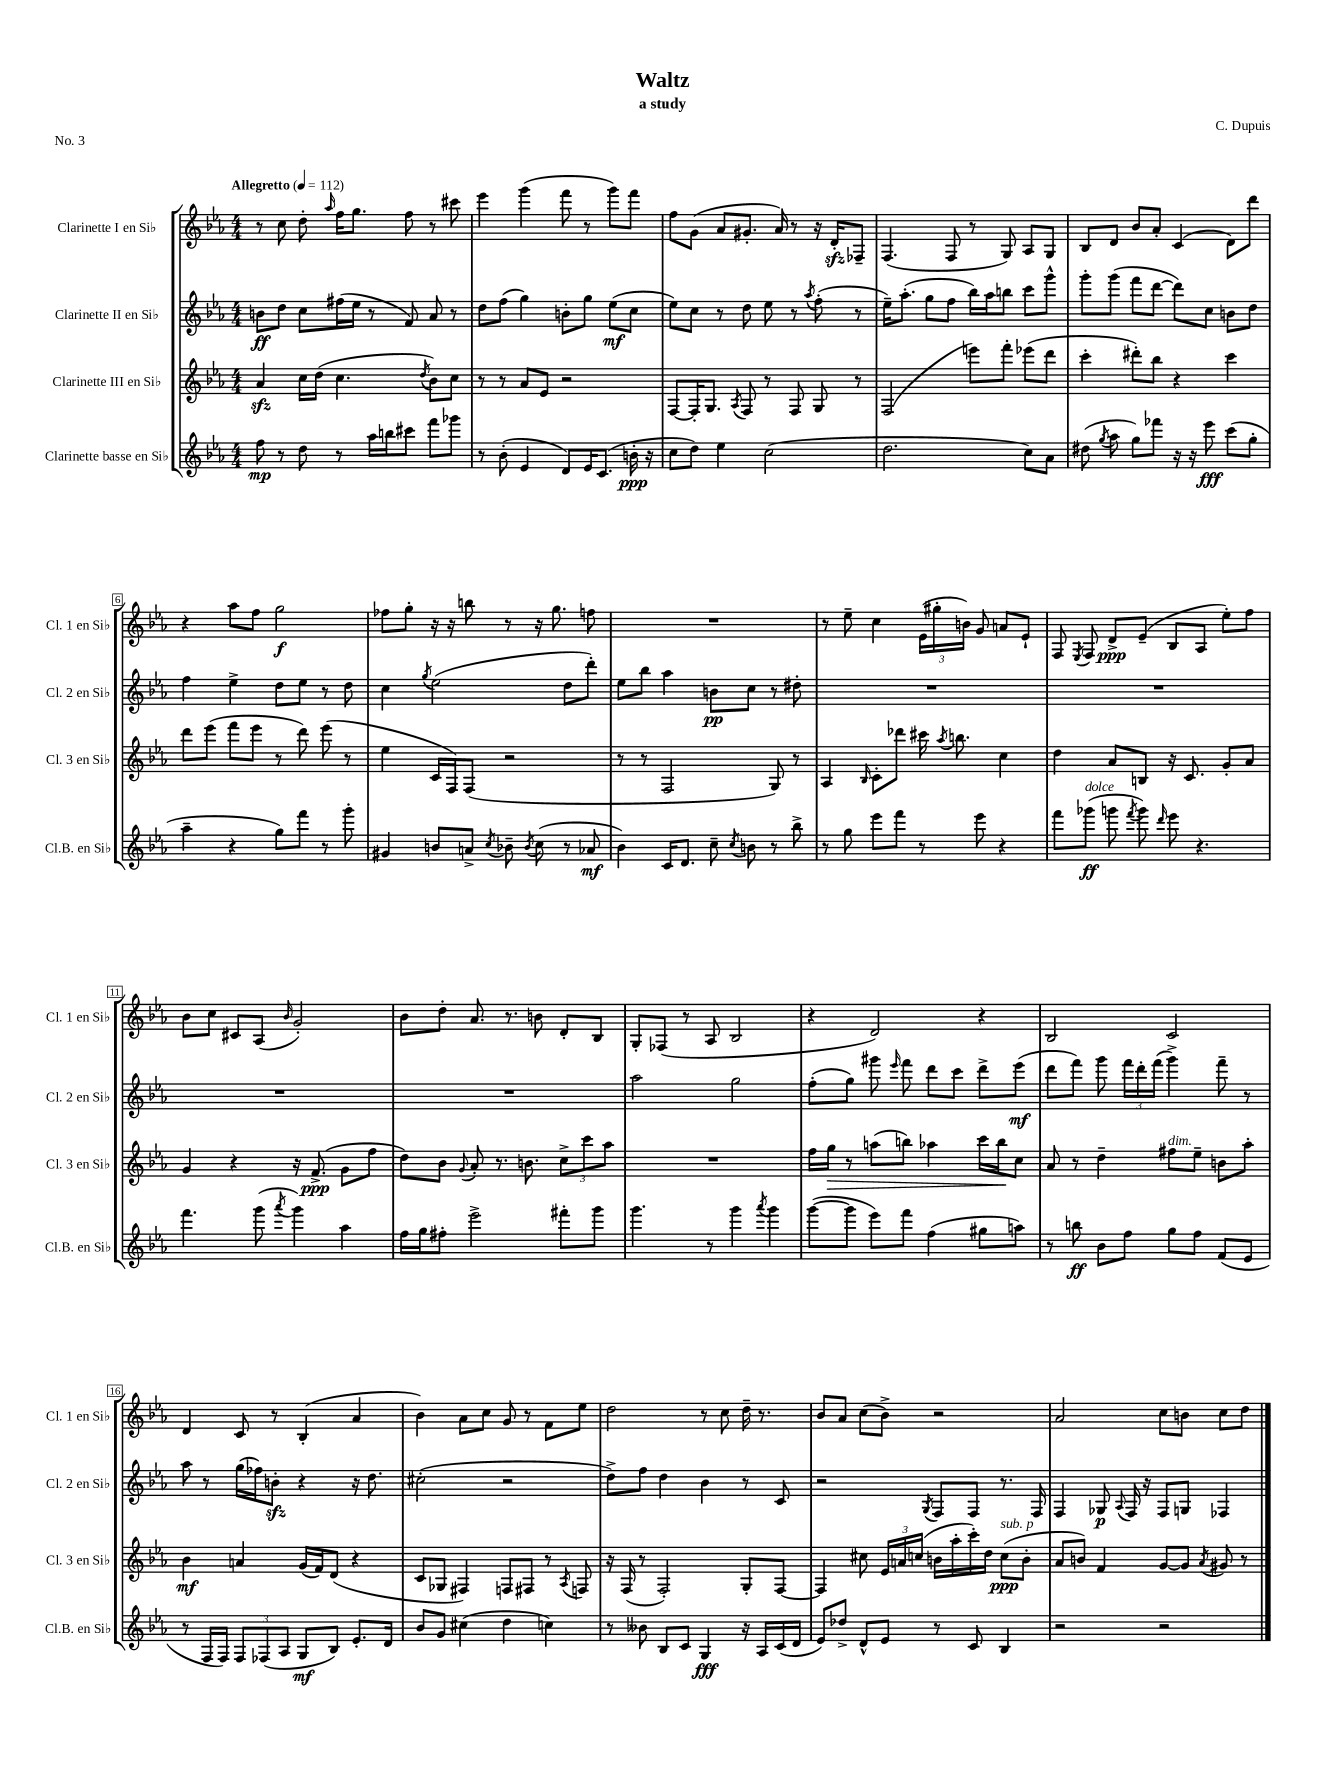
\header { title = "Waltz" composer = "C. Dupuis" subtitle = "a study" piece = "No. 3" }
<<
\new StaffGroup <<
\new Staff = "s0" \with { instrumentName = "Clarinette I en Sib" shortInstrumentName = "Cl. 1 en Sib" } {
    \clef treble \key ees \major \numericTimeSignature \time 4/4 \tempo "Allegretto" 4 = 112
    \autoBeamOff r8 c''8 d''8-. \grace { aes''16 } f''16[ g''8.] f''8 r8 cis'''8 |
    ees'''4 g'''4( f'''8 r8 g'''8[) f'''8] |
    f''8[ g'8]( aes'8[ gis'8.]-. aes'16) r8 r16 d'16[-.\sfz fes8]-- |
    f4.( f8 r8 g8) aes8[ g8] |
    bes8[ d'8] bes'8[ aes'8]-. c'4( d'8[) d'''8] |
    r4 aes''8[ f''8] g''2\f |
    fes''8[ g''8]-. r16 r16 b''8 r8 r16 g''8. f''8 |
    R1 |
    r8 ees''8-- c''4 \tuplet 3/2 { ees'16[( gis''16-. b'16]) } g'8 a'8[ ees'8]-! |
    f8 \acciaccatura { ees8 } f8 d'8[->\ppp ees'8]--( bes8[ aes8] ees''8[-.) f''8] |
    bes'8[ c''8] cis'8[ aes8]( \grace { bes'16 } g'2-.) |
    bes'8[ d''8]-. aes'8. r8. b'8 d'8[-. bes8] |
    g8[-. fes8]( r8 aes8 bes2 |
    r4 d'2) r4 |
    bes2 c'2 |
    d'4 c'8 r8 bes4-.( aes'4 |
    bes'4) aes'8[ c''8] g'8 r8 f'8[ ees''8] |
    d''2 r8 c''8 d''16-- r8. |
    bes'8[ aes'8] c''8[( bes'8]->) r2 |
    aes'2 c''8[ b'8] c''8[ d''8] \bar "|." |
}
\new Staff = "s1" \with { instrumentName = "Clarinette II en Sib" shortInstrumentName = "Cl. 2 en Sib" } {
    \clef treble \key ees \major \numericTimeSignature \time 4/4
    \autoBeamOff b'8[\ff d''8] c''8[ fis''16( ees''16] r8 f'8) aes'8 r8 |
    d''8[ f''8]( g''4) b'8[-. g''8] ees''8[\mf( c''8] |
    ees''8[) c''8] r8 d''8 ees''8 r8 \acciaccatura { aes''8 } f''8-.( r8 |
    ees''16[--) aes''8.]-.( g''8[ f''8] bes''16[) aes''16 b''8] c'''8[ g'''8]-^ |
    g'''8[-. g'''8]( f'''8[ d'''8]~ d'''8[) c''8] b'8[ d''8] |
    f''4 ees''4-> d''8[ ees''8] r8 d''8 |
    c''4 \acciaccatura { g''8 } ees''2( d''8[ d'''8]-.) |
    ees''8[ bes''8] aes''4 b'8[\pp c''8] r8 dis''8-. |
    R1 |
    R1 |
    R1 |
    R1 |
    aes''2 g''2 |
    f''8[-.( g''8]) gis'''8 \grace { ees'''16 } f'''8 d'''8[ c'''8] d'''8[-> ees'''8]\mf( |
    d'''8[ f'''8]) g'''8 \tuplet 3/2 { f'''16[ d'''16-. f'''16]( } g'''4->) f'''8-- r8 |
    aes''8 r8 g''16[( fes''16) b'8]-.\sfz r4 r16 d''8. |
    cis''2-.( r2 |
    d''8[->) f''8] d''4 bes'4 r8 c'8 |
    r2 \acciaccatura { g8 } f8[ f8] r8. f16 |
    f4 ges8\p \appoggiatura { aes8 } f16 r16 f8[ g8] fes4 \bar "|." |
}
\new Staff = "s2" \with { instrumentName = "Clarinette III en Sib" shortInstrumentName = "Cl. 3 en Sib" } {
    \clef treble \key ees \major \numericTimeSignature \time 4/4
    \autoBeamOff aes'4\sfz c''16[ d''16]( c''4. \acciaccatura { d''8 } bes'8[) c''8] |
    r8 r8 aes'8[ ees'8] r2 |
    f8[~ f16-. g8.] \acciaccatura { aes8 } f8 r8 f8 g8 r8 |
    f2( e'''8[) f'''8]-. ees'''8[( d'''8] |
    c'''4-. dis'''8[-.) bes''8] r4 c'''4 |
    d'''8[ ees'''8]( f'''8[ ees'''8] r8 d'''8) ees'''8( r8 |
    ees''4 c'16[ f16) f8]( r2 |
    r8 r8 f2 g8) r8 |
    aes4 \grace { bes16 } c'8[-. des'''8] cis'''16 \acciaccatura { aes''8 } b''8. c''4 |
    d''4 aes'8[ b8] r16 c'8. g'8[-. aes'8] |
    g'4 r4 r16 f'8.->\ppp( g'8[ f''8] |
    d''8[) bes'8] \appoggiatura { g'8 } aes'8-. r8. b'8. \tuplet 3/2 { c''8[-> c'''8 aes''8] } |
    R1 |
    f''16[ g''16]\> r8 a''8[( b''8]) aes''4 c'''16[ b''16\! c''8] |
    aes'8 r8 d''4-- fis''8[^\markup { \italic "dim." } ees''8]-- b'8[ aes''8]-. |
    bes'4\mf a'4 g'16[( f'16) d'8]( r4 |
    c'8[ ges8] fis4) f8[ fis8] r8 \acciaccatura { aes8 } f8 |
    r16 f16( r8 f2-.) g8[-. f8]~ |
    f4 cis''8 \tuplet 3/2 { ees'16[ a'16 c''16]( } b'16[ aes''16-. c'''16-.) d''16] c''8[\ppp^\markup { \italic "sub. p" }( b'8]-. |
    aes'8[ b'8]) f'4 g'8[~ g'8] \acciaccatura { aes'8 } gis'8 r8 \bar "|." |
}
\new Staff = "s3" \with { instrumentName = "Clarinette basse en Sib" shortInstrumentName = "Cl.B. en Sib" } {
    \clef treble \key ees \major \numericTimeSignature \time 4/4
    \autoBeamOff f''8\mp r8 d''8 r8 aes''16[ b''16 cis'''8] f'''8[ ges'''8] |
    r8 bes'8-.( ees'4 d'8[) ees'16 c'8.]( b'16-.\ppp r16 |
    c''8[ d''8]) ees''4 c''2( |
    d''2. c''8[) aes'8] |
    dis''8( \acciaccatura { g''8 } aes''8 g''8[) fes'''8] r16 r16 ees'''8\fff c'''8[( g''8]-. |
    aes''4-- r4 g''8[) f'''8] r8 g'''8-. |
    gis'4 b'8[ a'8]-> \acciaccatura { c''8 } bes'8-- \acciaccatura { bes'8 } c''8( r8 aes'8\mf |
    bes'4) c'16[ d'8.] c''8-- \acciaccatura { c''8 } b'8 r8 bes''8-> |
    r8 g''8 ees'''8[ f'''8] r8 ees'''8 r4 |
    f'''8[ ges'''8]\ff^\markup { \italic "dolce" }( g'''8 \acciaccatura { f'''8 } g'''8) \grace { d'''16 } ees'''8 r4. |
    f'''4. g'''8( \acciaccatura { aes'''8 } g'''4) aes''4 |
    f''16[ g''16 fis''8]-. ees'''2-> fis'''8[-. g'''8] |
    g'''4. r8 g'''4 \acciaccatura { aes'''8 } g'''4 |
    g'''8[~( g'''8] ees'''8[) f'''8] f''4( gis''8[ a''8]) |
    r8 b''8\ff bes'8[ f''8] g''8[ f''8] f'8[( ees'8] |
    r8 f16[ f16]) \tuplet 3/2 { f8[ fes8( aes8] } g8[\mf bes8]) ees'8.[-. d'16] |
    bes'8[ g'8] cis''4( d''4 c''4) |
    r8 beses'8 bes8[ c'8] g4\fff r16 aes16[ c'16( d'16] |
    ees'8[) des''8]-> d'8[-^ ees'8] r8 c'8 bes4 |
    r2 r2 \bar "|." |
}
>>
>>
\layout { \context { \Score \override BarNumber.stencil = #(make-stencil-boxer 0.1 0.3 ly:text-interface::print) } }
